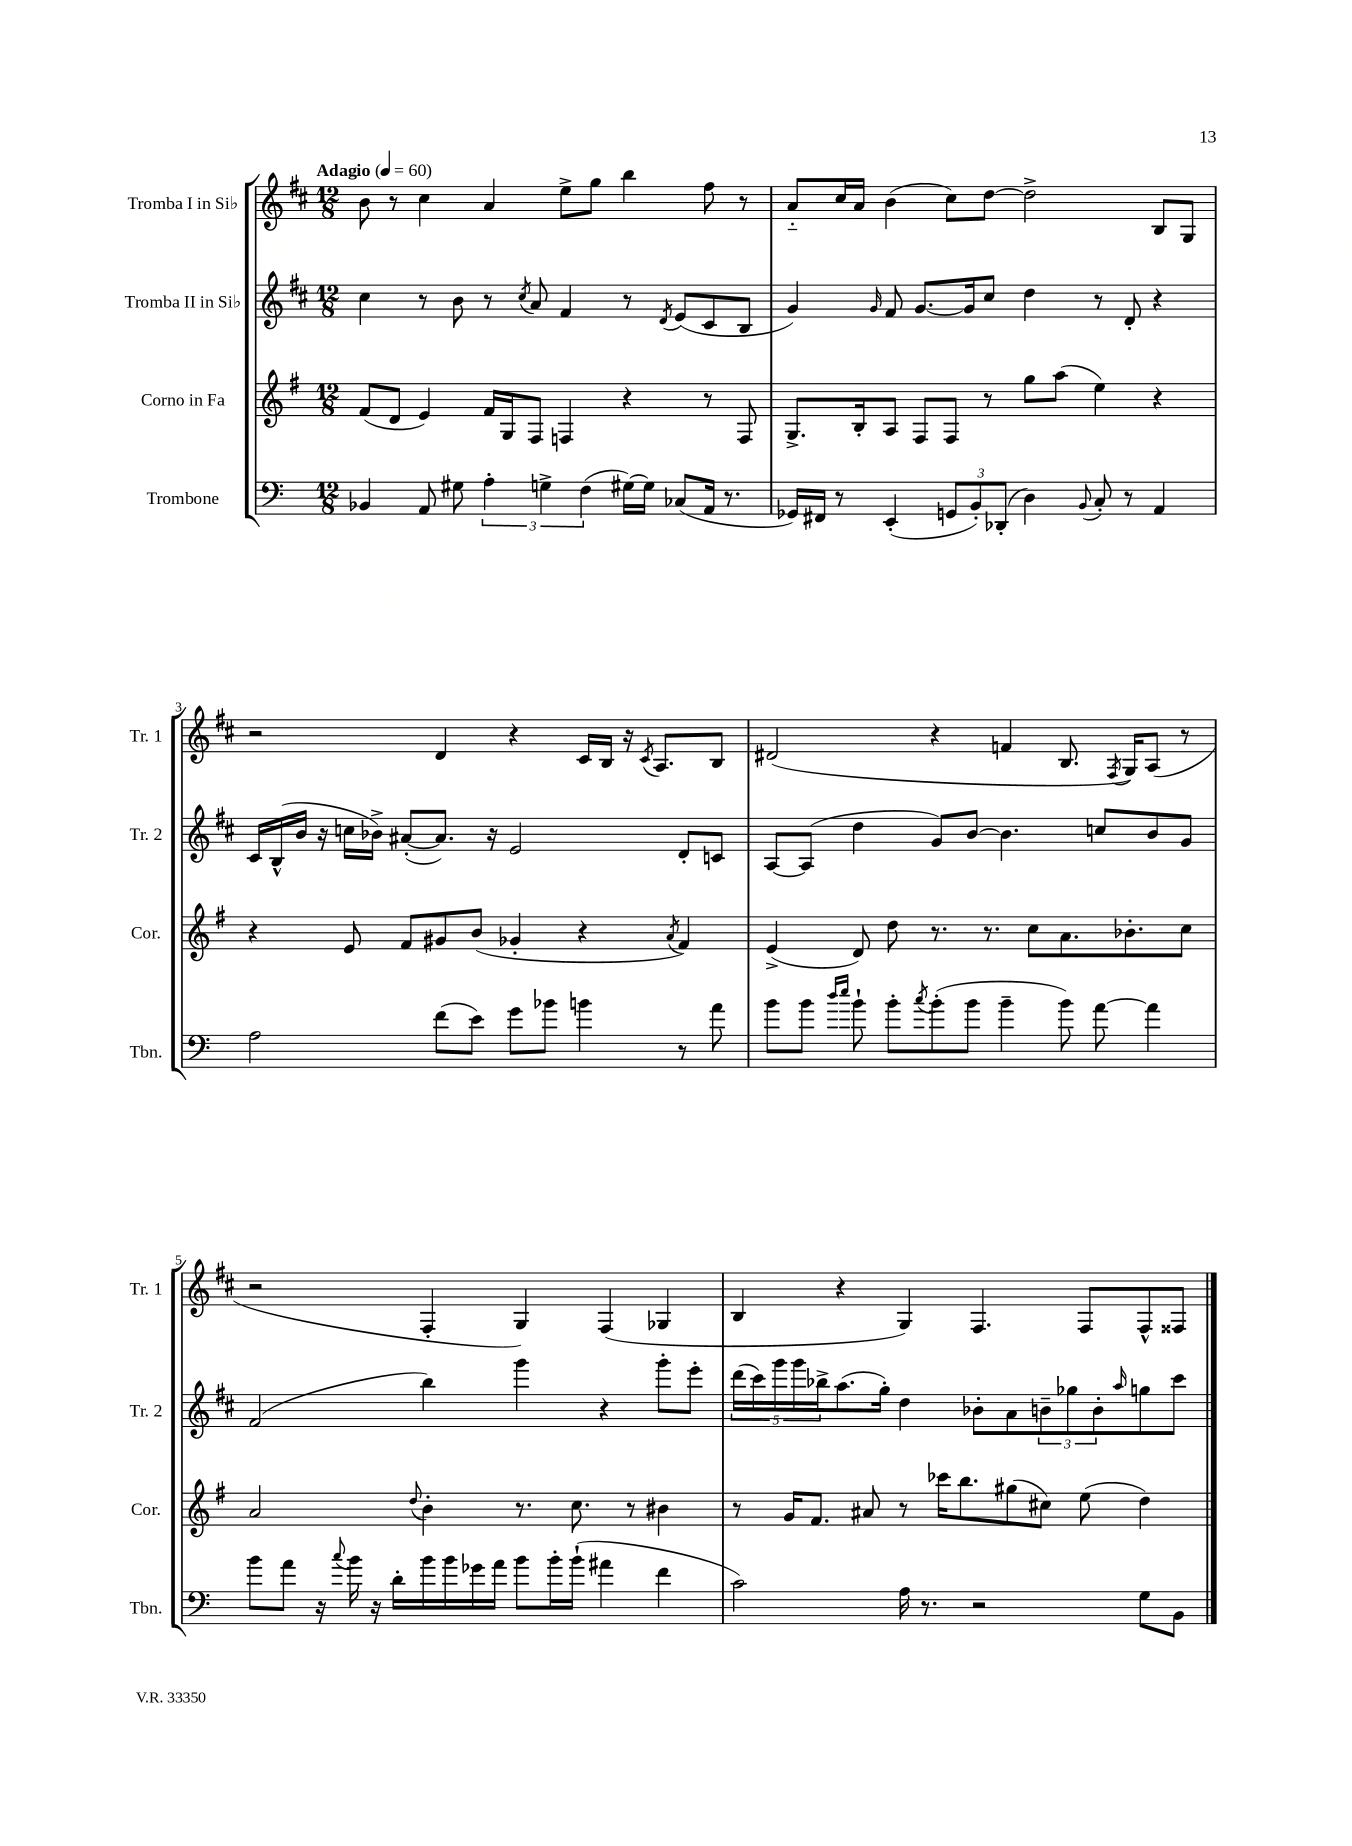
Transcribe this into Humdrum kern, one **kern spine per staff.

**kern	**kern	**kern	**kern
*staff4	*staff3	*staff2	*staff1
*clefF4	*clefG2	*clefG2	*clefG2
*k[]	*k[f#]	*k[f#c#]	*k[f#c#]
*M12/8	*M12/8	*M12/8	*M12/8
*MM60	*MM60	*MM60	*MM60
4BB-	(8f#	4cc#	8b
.	8d	.	8r
8AA	4e)	8r	4cc#
8G#	.	8b	.
6A'	16f#	8r	4a
.	16G	.	.
.	.	8qcc#	.
.	8F#	8a	.
6G^	.	.	.
.	4F	4f#	8ee^
(6F	.	.	.
.	.	.	8gg
[16G#)	4r	8r	4bb
16G#]	.	.	.
.	.	8qd	.
(8C-	.	(8e	.
16AA	8r	8c#	8ff#
8.r	.	.	.
.	8F	8B	8r
=	=	=	=
16GG-)	8.G^	4g)	8a'~
16FF#	.	.	.
8r	.	.	16cc#
.	16B'	.	16a
.	.	16qqg	.
(4EE'	8A	8f#	(4b
.	8F#	[8.g	.
12GG	8F#	.	8cc#)
.	.	16g]	.
12BB')	.	.	.
.	8r	8cc#	[8dd
(12DD-'	.	.	.
4D)	8gg	4dd	2dd^]
.	(8aa	.	.
8qqBB	.	.	.
8C'	4ee)	8r	.
8r	.	8d'	.
4AA	4r	4r	8B
.	.	.	8G
=	=	=	=
2A	4r	16c#	2r
.	.	(16B^^	.
.	.	16b	.
.	.	16r	.
.	8e	16cc	.
.	.	16b-^)	.
.	8f#	([8a#'	.
(8f	8g#	8.a#])	4d
8e)	(8b	.	.
.	.	16r	.
8g	4g-'	2e	4r
8b-	.	.	.
4b	4r	.	16c#
.	.	.	16B
.	.	.	16r
.	.	.	8qc#
.	.	.	8.A
.	8qa	.	.
8r	4f#)	8d'	.
8a	.	8c	8B
=	=	=	=
8b	(4e^	[8A	(2d#
8b	.	(8A]	.
16qqdd	.	.	.
16qqee	.	.	.
8b`	8d)	4dd	.
8b'	8dd	.	.
8qcc	.	.	.
(8b'	8.r	8g)	4r
8b	.	[8b	.
.	8.r	.	.
4b~	.	4.b]	4f
.	8cc	.	.
8b)	8.a	.	8.B
[8a	.	8cc	.
.	.	.	8qF#
.	8.b-'	.	16G)
4a]	.	8b	(8A
.	8cc	8g	8r
=	=	=	=
8b	2a	(2f#	2r
8a	.	.	.
16r	.	.	.
8qqcc	.	.	.
16b	.	.	.
16r	.	.	.
16d'	.	.	.
.	8qqdd	.	.
16b	4b'	4bb)	4F#'
16b	.	.	.
16g-	.	.	.
16a	.	.	.
8b	8.r	4ggg	4G)
16b'	.	.	.
(16b`	8.cc	.	.
4a#	.	4r	(4F#
.	8r	.	.
4f	4b#	8ggg'	4G-
.	.	8eee'	.
=	=	=	=
2c)	8r	(20ddd	4B
.	.	20ccc#)	.
.	.	20ggg	.
.	16g	.	.
.	.	20ggg	.
.	8.f#	.	.
.	.	20bb-^	.
.	.	(8.aa	4r
.	8a#	.	.
.	.	16gg')	.
16A	8r	4dd	4G)
8.r	.	.	.
.	16ccc-	.	.
.	8.bb	.	.
2r	.	8b-'	4.F#
.	(8gg#	8a	.
.	8cc#)	12b~	.
.	.	12gg-	.
.	(8ee	.	8F#
.	.	12b'	.
.	.	16qqaa	.
8G	4dd)	8gg	8F#^^
8BB	.	8ccc#	8F##
==	==	==	==
*-	*-	*-	*-
